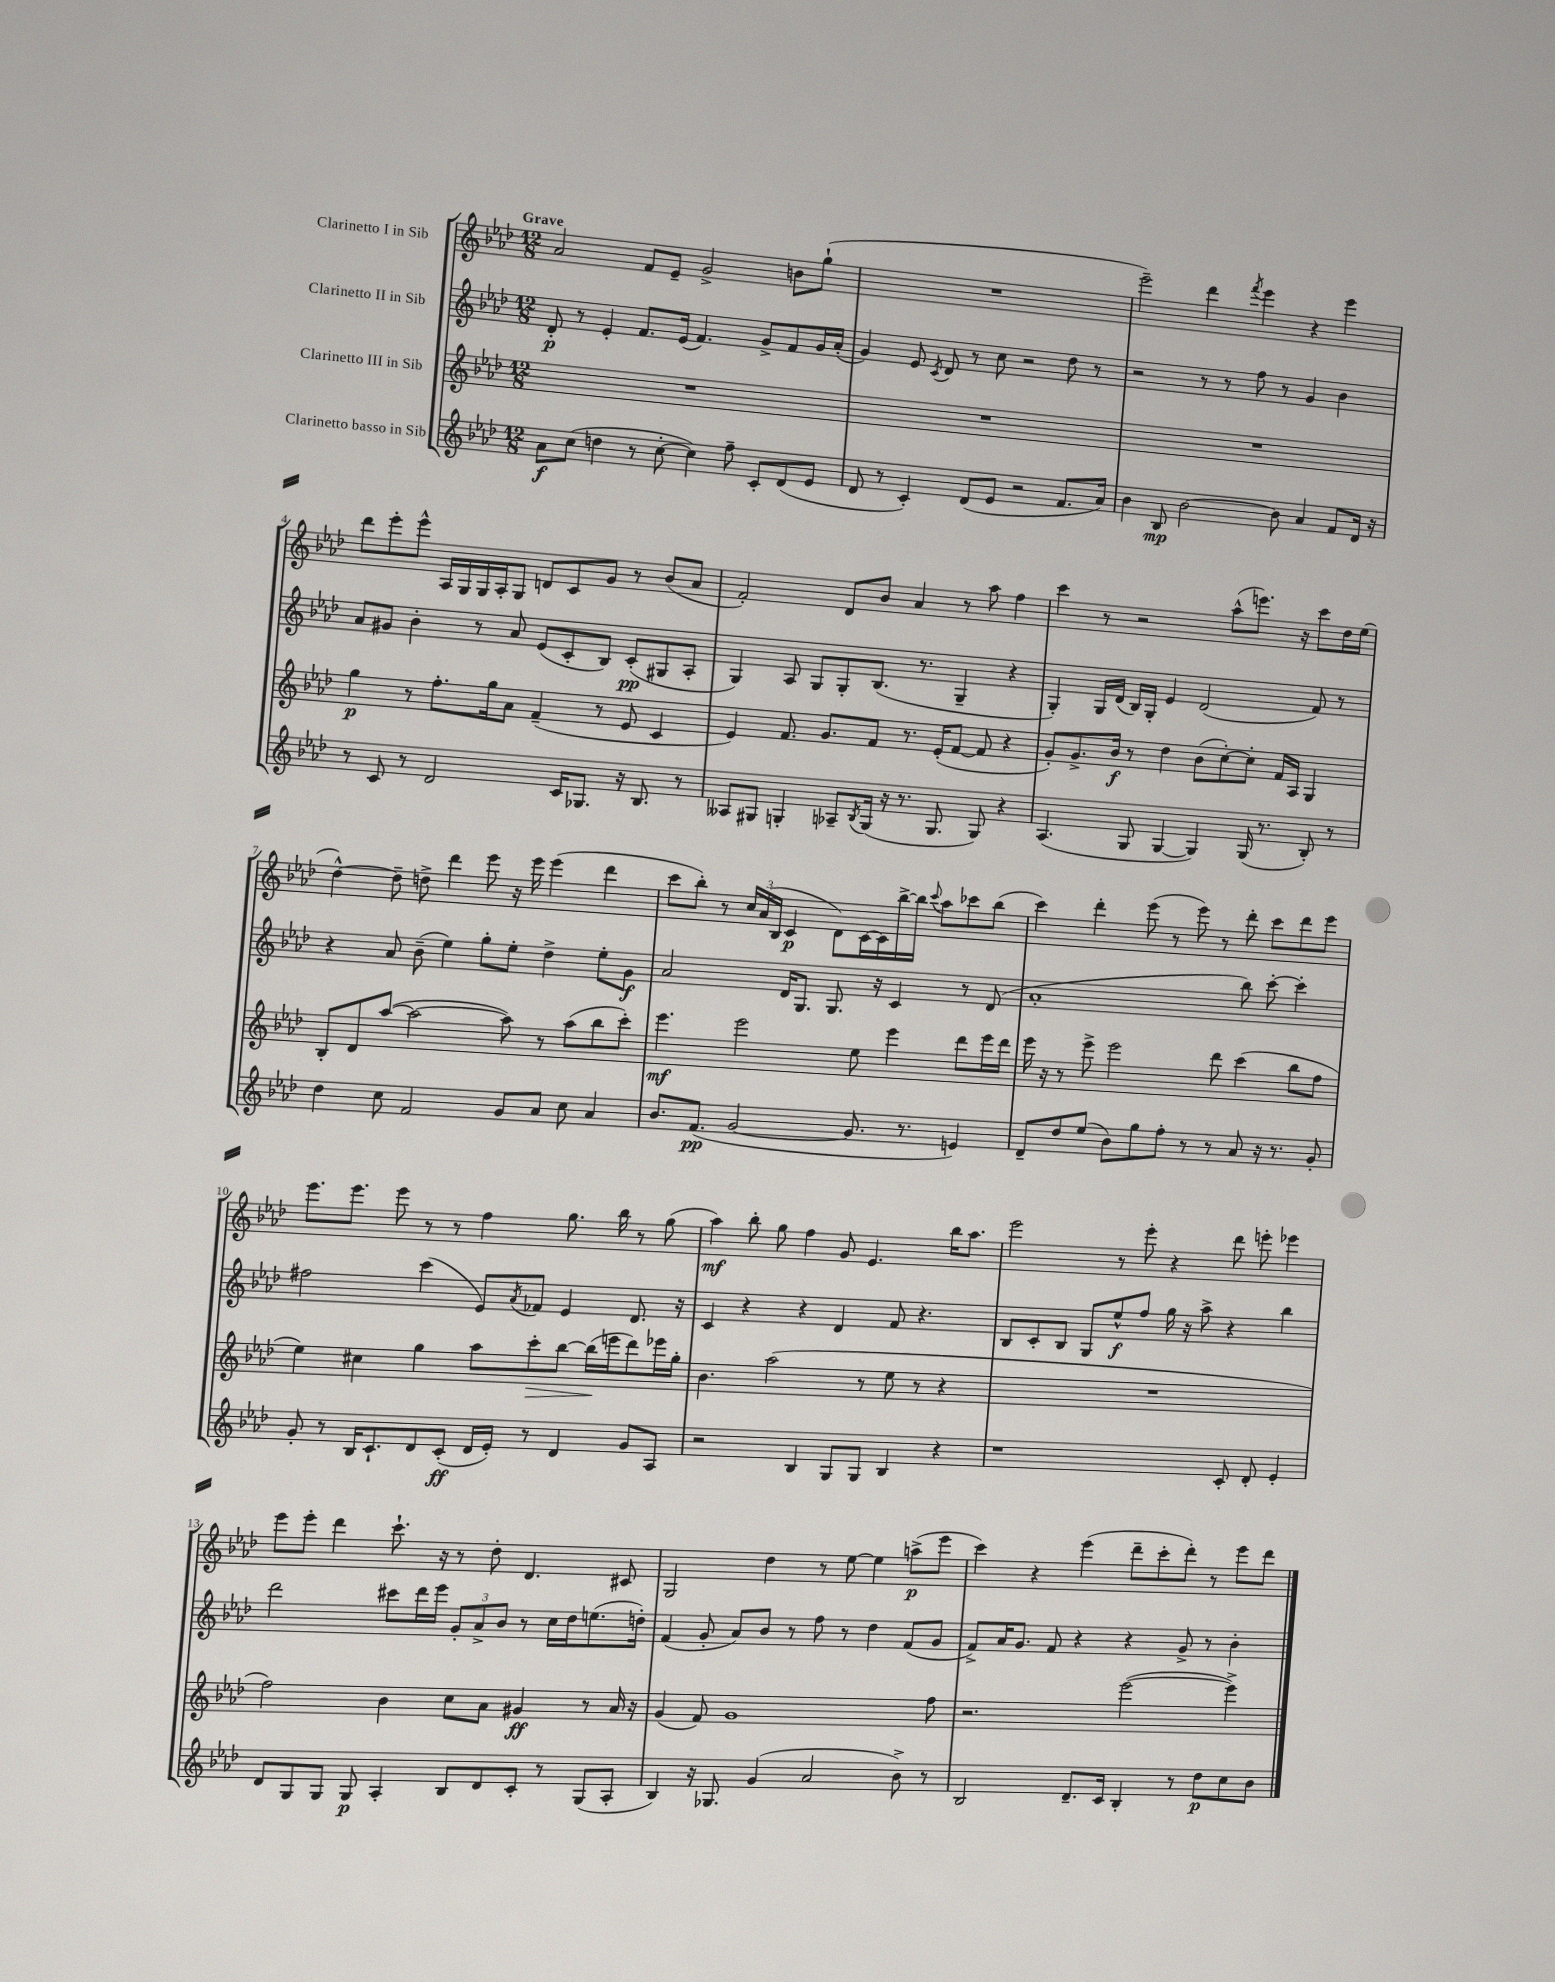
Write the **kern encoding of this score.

**kern	**kern	**kern	**kern
*staff4	*staff3	*staff2	*staff1
*clefG2	*clefG2	*clefG2	*clefG2
*k[b-e-a-d-]	*k[b-e-a-d-]	*k[b-e-a-d-]	*k[b-e-a-d-]
*M12/8	*M12/8	*M12/8	*M12/8
8a-	1.r	8d-'	2a-
(8cc	.	8r	.
4dd	.	4e-'	.
8r	.	8.f	8f
[8cc'	.	.	8e-~
.	.	(16e-	.
4cc])	.	4.f)	2g^
8ff~	.	.	.
8c'	.	8g^	.
(8d-	.	8f	8b
8e-	.	16g	(8gg`
.	.	(16a-'	.
=	=	=	=
8d-	1.r	4g)	1.r
8r	.	.	.
4c')	.	8e-	.
.	.	8qc	.
.	.	8d-	.
(8d-	.	8r	.
8e-	.	8cc	.
2r	.	2r	.
8.f	.	8dd-	.
.	.	8r	.
16a-)	.	.	.
=	=	=	=
4b-	1.r	2r	2eee-~)
8B-	.	.	.
[2b-	.	.	.
.	.	8r	4ddd-
.	.	8r	.
.	.	.	8qfff
.	.	8ff	4eee-
8b-]	.	8r	.
4a-	.	4g	4r
8f	.	4b-	4eee-
16d-	.	.	.
16r	.	.	.
=	=	=	=
8r	4gg	8a-	8ddd-
8c	.	8g#	8eee-'
8r	8r	4b-'	8eee-^^
2d-	8.ff'	.	16A-
.	.	.	16G
.	.	8r	16G
.	16gg	.	16A-'
.	8a-	8a-	8G
.	(4f~	(8e-	8d
16c	.	8c'	8c
8.G-	.	.	.
.	8r	8B-)	8g
16r	8e-	(8c'	8r
8.B-	.	.	.
.	4c	8G#	(8b-
8r	.	8A-'	8a-
=	=	=	=
8A--	4e-)	4G)	2f')
8G#	.	.	.
4G'	8.f	8A-	.
.	.	8G	.
.	8.g	.	.
8A-~	.	8G'	8d-
8qB-	.	.	.
(16G	8f	(8.B-	8b-
16r	.	.	.
8.r	8.r	.	4a-
.	.	8.r	.
8.G	(16e-'	.	.
.	[8f	4G~	8r
8G)	8f]	.	8aa-
4r	4r	4r	4ff
=	=	=	=
(4.A-	8g')	4G')	4ccc
.	8.g^	.	.
.	.	16G	8r
.	16b-	(16d-	.
8G	8r	16B-)	2r
.	.	16G'	.
[4G	4dd-	4e-	.
4G])	(8b-	(2d-	.
.	[8cc')	.	(8aa-^^
(16G	8cc']	.	8.eee)
8.r	.	.	.
.	16f	.	.
.	16A-	.	16r
8B-')	4G	8f)	8ccc
8r	.	8r	16dd-
.	.	.	(16ee-
=	=	=	=
4dd-	8B-'	4r	[4dd-^^)
.	8d-	.	.
8cc	([8aa-	8a-	8dd-~]
2f	2aa-_	(8b-~	8dd^
.	.	4ee-)	4ddd-
.	.	8gg'	8eee-
8g	8aa-])	8ee-'	16r
.	.	.	16eee-
8a-	8r	4dd-^	(4eee-
8cc	(8aa-	.	.
4a-	8bb-	8ee-'	4ddd-
.	8ccc')	8g	.
=	=	=	=
8.b-	4.eee-	2a-	8ccc
.	.	.	8bb-')
(8.f	.	.	.
.	.	.	8r
[2g	2eee-	.	24cc
.	.	.	(24a-
.	.	.	24B-
.	.	16d-	4c
.	.	8.G	.
.	.	8.G	8d-)
8.g]	8ee-	.	[16c
.	.	16r	16c]
.	4eee-	4c	[16bb-^
8.r	.	.	16bb-]
.	.	.	8qqccc
.	.	.	8aa-
4e)	8ddd-	8r	8ccc-
.	16eee-	(8d-	(8bb-
.	16ddd-	.	.
=	=	=	=
8d-~	16eee-	1a-'	4ccc)
.	16r	.	.
8dd-	8r	.	.
(8ee-	8eee-^	.	4ddd-'
8b-)	2eee-	.	.
8gg	.	.	(8eee-
8ff'	.	.	8r
8r	.	.	8eee-)
8r	8ddd-	.	8r
8a-	(4ccc	8bb-)	8ddd-'
16r	.	[8ccc'	8ccc
8.r	.	.	.
.	8bb-	4ccc']	8ddd-
8g'	8ff	.	8eee-
=	=	=	=
8g'	4ee-)	2ff#	8.eee-
8r	.	.	.
.	.	.	8.eee-
16B-	4cc#	.	.
8.c`	.	.	.
.	.	.	8eee-
8d-	4gg	(4ccc	8r
(8c'	.	.	8r
16d-	8aa-	8e-)	4ff
16e-')	.	.	.
.	.	8qa-	.
8r	8ccc'	8f-	.
4d-	[8bb-	4e-	8.gg
.	(16bb-]	.	.
.	16eee	.	16bb-
8g	8ddd-)	8.d-	8r
8A-	16eee-	.	(8gg
.	16gg'	16r	.
=	=	=	=
2r	4.b-	4c	4aa-)
.	.	4r	8bb-'
.	(2aa-	.	8gg
4B-	.	4r	4ff
8G	.	4d-	8g
8G	8r	.	4.e-
4B-	8ee-	8f	.
.	8r	4.r	.
4r	4r	.	16bb-
.	.	.	8.aa-
=	=	=	=
1r	1.r	8B-	2eee-
.	.	8c'	.
.	.	8B-	.
.	.	8G	.
.	.	8ee-^^	8r
.	.	8ff	8eee-'
.	.	16gg	4r
.	.	16r	.
.	.	8aa-^	.
8c'	.	4r	8ddd-
8d-'	.	.	8eee'
4e-'	.	4bb-	4eee-
=	=	=	=
8d-	2ff)	2ddd-	8eee-
8G	.	.	8eee-'
8G	.	.	4ddd-
8G	.	.	.
4A-'	4b-	8ccc#	8.ccc`
.	.	16ddd-	.
.	.	16eee-	16r
8B-	8cc	12g'	8r
.	.	12a-^	.
8d-	8a-	.	8dd-'
.	.	12b-	.
8c'	4g#	8r	4.d-
8r	.	16cc	.
.	.	16dd-	.
(8G	8r	(8.ee	.
8A-'	16a-	.	8c#
.	16r	16dd')	.
=	=	=	=
4B-)	(4g	(4f	2G
16r	8f)	8g'	.
8.G-	.	.	.
.	1g	8a-)	.
(4g	.	8b-	4dd-
.	.	8r	.
2a-	.	8ff	8r
.	.	8r	[8ee-
.	.	4dd-	4ee-]
8b-^)	.	(8f	(8aa^
8r	8ff	8g	8eee-
=	=	=	=
2B-	2.r	8f^)	4ccc)
.	.	16a-	.
.	.	8.g	.
.	.	.	4r
.	.	8f	.
8.d-~	.	4r	(4eee-
16c	.	.	.
4B-'	([2eee-	4r	8ddd-~
.	.	.	8ccc'
8r	.	8g^	8ddd-')
8dd-	.	8r	8r
8cc	4eee-^])	4b-'	8eee-
8b-	.	.	8ddd-
==	==	==	==
*-	*-	*-	*-
